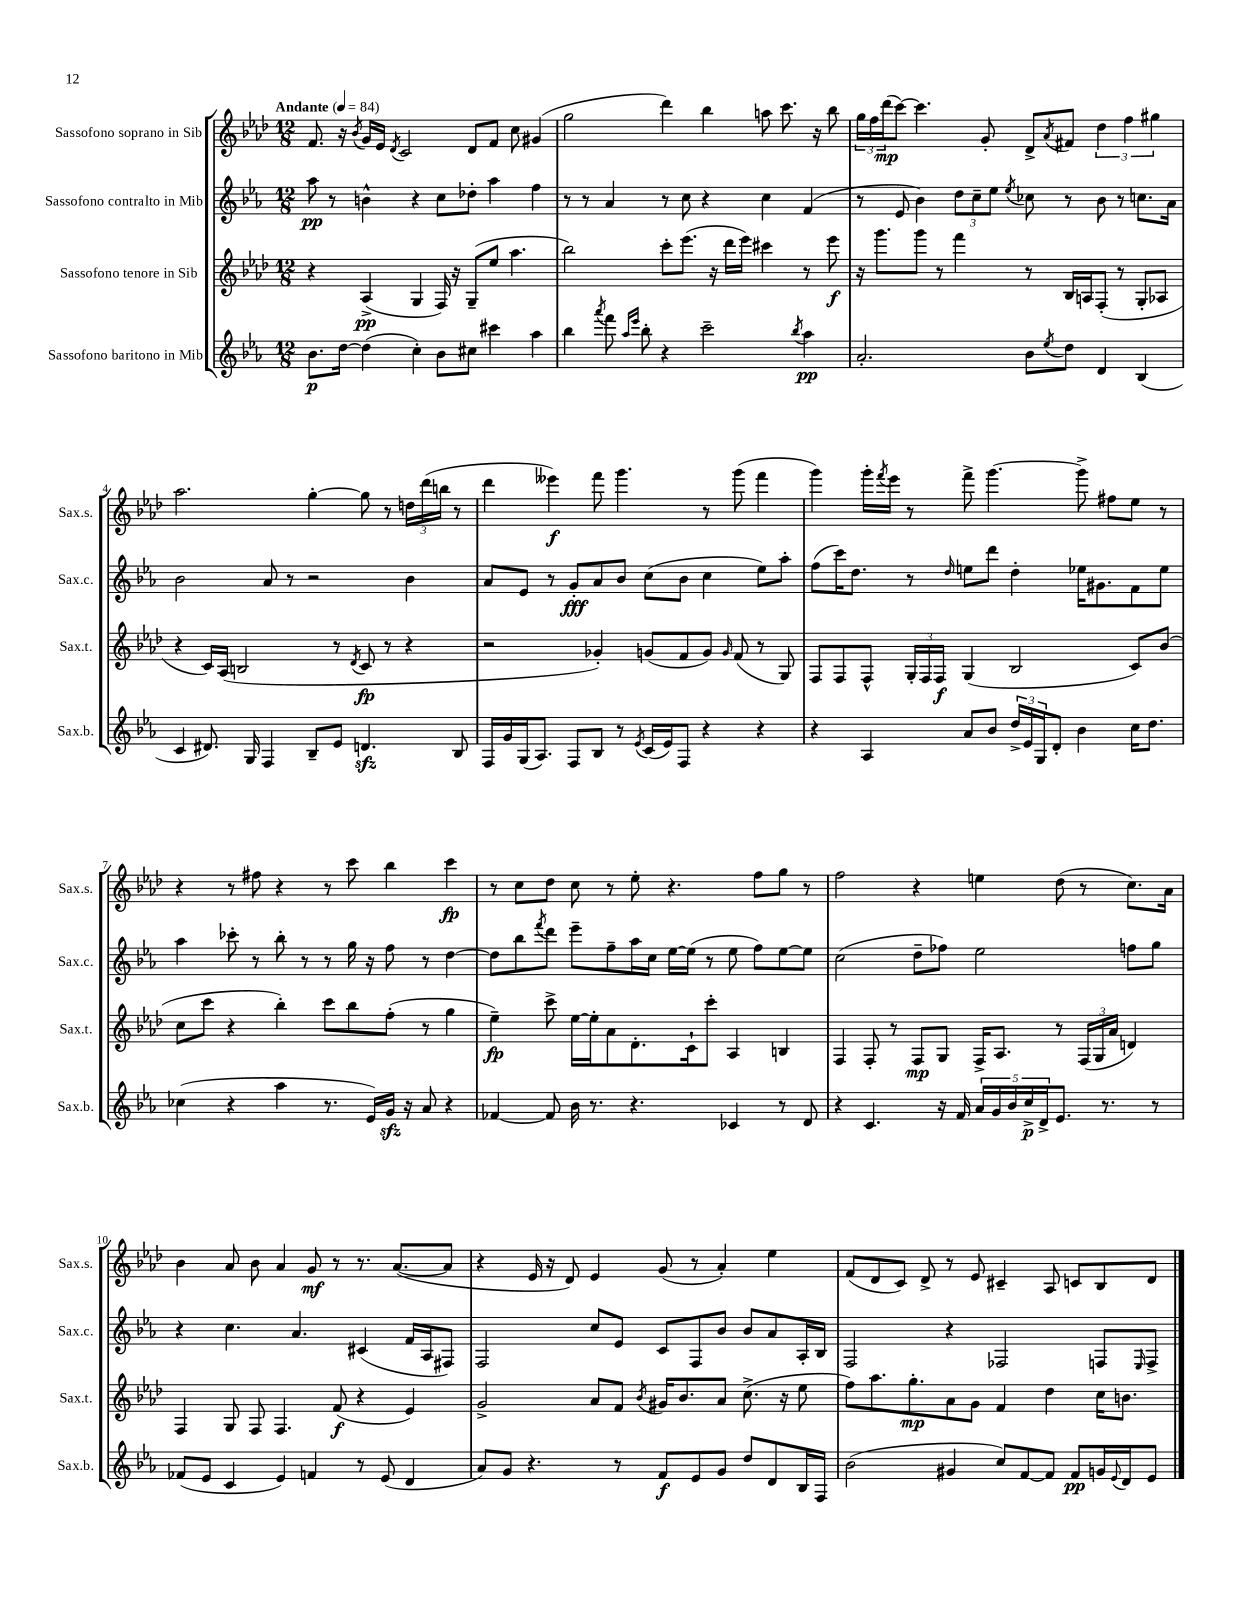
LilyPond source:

<<
\new StaffGroup <<
\new Staff = "s0" \with { instrumentName = "Sassofono soprano in Sib" shortInstrumentName = "Sax.s." } {
    \clef treble \key aes \major \numericTimeSignature \time 12/8 \tempo "Andante" 4 = 84
    f'8. r16 \acciaccatura { bes'8 } g'16 ees'16 \acciaccatura { des'8 } c'2 des'8 f'8 c''8 gis'4( |
    g''2 des'''4) bes''4 a''8 c'''8. r16 bes''8 |
    \tuplet 3/2 { g''16 f''16 des'''16\mp( } c'''8~) c'''4. g'8-. des'8-> \acciaccatura { aes'8 } fis'8 \tuplet 3/2 { des''4 f''4 gis''4 } |
    aes''2. g''4~-. g''8 r8 \tuplet 3/2 { d''16 des'''16( b''16 } r8 |
    des'''4 eeses'''4\f) f'''8 g'''4. r8 g'''8( f'''4 |
    g'''4) g'''16-. \acciaccatura { f'''8 } ees'''16 r8 f'''8-> g'''4.~ g'''8-> fis''8 ees''8 r8 |
    r4 r8 fis''8 r4 r8 c'''8 bes''4 c'''4\fp |
    r8 c''8 des''8 c''8 r8 ees''8-. r4. f''8 g''8 r8 |
    f''2 r4 e''4 des''8( r8 c''8.) aes'16 |
    bes'4 aes'8 bes'8 aes'4 g'8\mf r8 r8. aes'8.~( aes'8 |
    r4 ees'16 r16 des'8) ees'4 g'8( r8 aes'4-.) ees''4 |
    f'8( des'8 c'8) des'8-> r8 ees'8 cis'4-- aes8 c'8 bes8 des'8 \bar "|." |
}
\new Staff = "s1" \with { instrumentName = "Sassofono contralto in Mib" shortInstrumentName = "Sax.c." } {
    \clef treble \key ees \major \numericTimeSignature \time 12/8
    aes''8\pp r8 b'4-^ r4 c''8 des''8-. aes''4 f''4 |
    r8 r8 aes'4 r8 c''8 r4 c''4 f'4( |
    r8 ees'8 bes'4) \tuplet 3/2 { d''8 c''8-- ees''8 } \acciaccatura { ees''8 } ces''8 r8 bes'8 r8 c''8. aes'16 |
    bes'2 aes'8 r8 r2 bes'4 |
    aes'8 ees'8 r8 g'8-.\fff aes'8 bes'8 c''8( bes'8 c''4 ees''8) aes''8-. |
    f''8( c'''16) d''8. r8 \grace { d''16 } e''8 d'''8 d''4-. ees''16 gis'8. f'8 ees''8 |
    aes''4 ces'''8-. r8 bes''8-. r8 r8 g''16 r16 f''8 r8 d''4~ |
    d''8 bes''8 \acciaccatura { f'''8 } d'''8 ees'''8-- f''8-- aes''16 c''16 ees''16~ ees''16( r8 ees''8 f''8) ees''8~ ees''8 |
    c''2( d''8-- fes''8) ees''2 f''8 g''8 |
    r4 c''4. aes'4. cis'4( f'16 aes16 fis8) |
    f2 c''8 ees'8 c'8 f8 bes'8 bes'8 aes'8 aes16-. bes16 |
    f2 r4 fes2 f8 \grace { ees16 } f8-> \bar "|." |
}
\new Staff = "s2" \with { instrumentName = "Sassofono tenore in Sib" shortInstrumentName = "Sax.t." } {
    \clef treble \key aes \major \numericTimeSignature \time 12/8
    r4 aes4->\pp( g4 f16) r16 g8--( ees''8 aes''4. |
    bes''2) c'''8-. ees'''8.( r16 des'''16 ees'''16) cis'''4 r8 ees'''8\f |
    r16 g'''8. g'''8 r8 f'''4 r8 bes16 a16 f8-.( r8 g8-. aes8 |
    r4 c'16) aes16( b2 r8 \acciaccatura { des'8 } c'8\fp r8 r4 |
    r2 ges'4-.) g'8( f'8 g'8) \grace { g'16 } f'8( r8 g8) |
    f8 f8 f8-^ \tuplet 3/2 { g16-. f16 f16\f } g4( bes2 c'8) bes'8( |
    c''8 c'''8 r4 bes''4-.) c'''8 bes''8 f''8-.( r8 g''4 |
    ees''4--\fp) c'''8-> ees''16~ ees''16-. aes'8 des'8.-. c'16-! c'''8-. aes4 b4 |
    f4 f8-. r8 f8\mp g8 f16-> aes8. r8 \tuplet 3/2 { f16( g16 aes'16 } d'4) |
    f4 g8 f8 f4. f'8\f( r4 ees'4) |
    g'2-> aes'8 f'8 \acciaccatura { bes'8 } gis'16 bes'8. aes'8 c''8.->( r16 ees''8 |
    f''8) aes''8. g''8.-.\mp aes'8 g'8 f'4 des''4 c''16 b'8. \bar "|." |
}
\new Staff = "s3" \with { instrumentName = "Sassofono baritono in Mib" shortInstrumentName = "Sax.b." } {
    \clef treble \key ees \major \numericTimeSignature \time 12/8
    bes'8.\p d''16~ d''4( c''4-.) bes'8 cis''8 cis'''4 aes''4 |
    bes''4 \acciaccatura { aes'''8 } f'''8 \grace { aes''16 ees'''16 } bes''8-. r4 c'''2-- \acciaccatura { bes''8 } aes''4\pp |
    aes'2.-. bes'8 \acciaccatura { ees''8 } d''8 d'4 bes4( |
    c'4 dis'8.) g16 f4 bes8-- ees'8 d'4.\sfz bes8 |
    f16 g'16 g16( aes8.) f8 bes8 r8 \acciaccatura { ees'8 } c'16( ees'16) f8 r4 r4 |
    r4 aes4 aes'8 bes'8 \tuplet 3/2 { d''16-> ees'16 g16 } d'8-. bes'4 c''16 d''8. |
    ces''4( r4 aes''4 r8. ees'16) g'16\sfz r16 aes'8 r4 |
    fes'4~ fes'8 bes'16 r8. r4. ces'4 r8 d'8 |
    r4 c'4. r16 f'16 \tuplet 5/4 { aes'16 g'16 bes'16 c''16->\p d'16-> } ees'8. r8. r8 |
    fes'8( ees'8 c'4 ees'4) f'4 r8 ees'8( d'4 |
    aes'8) g'8 r4. r8 f'8\f ees'8 g'8 d''8 d'8 bes16 f16 |
    bes'2( gis'4 c''8) f'8~ f'8 f'8\pp g'16 \appoggiatura { ees'8 } d'16 ees'8 \bar "|." |
}
>>
>>
